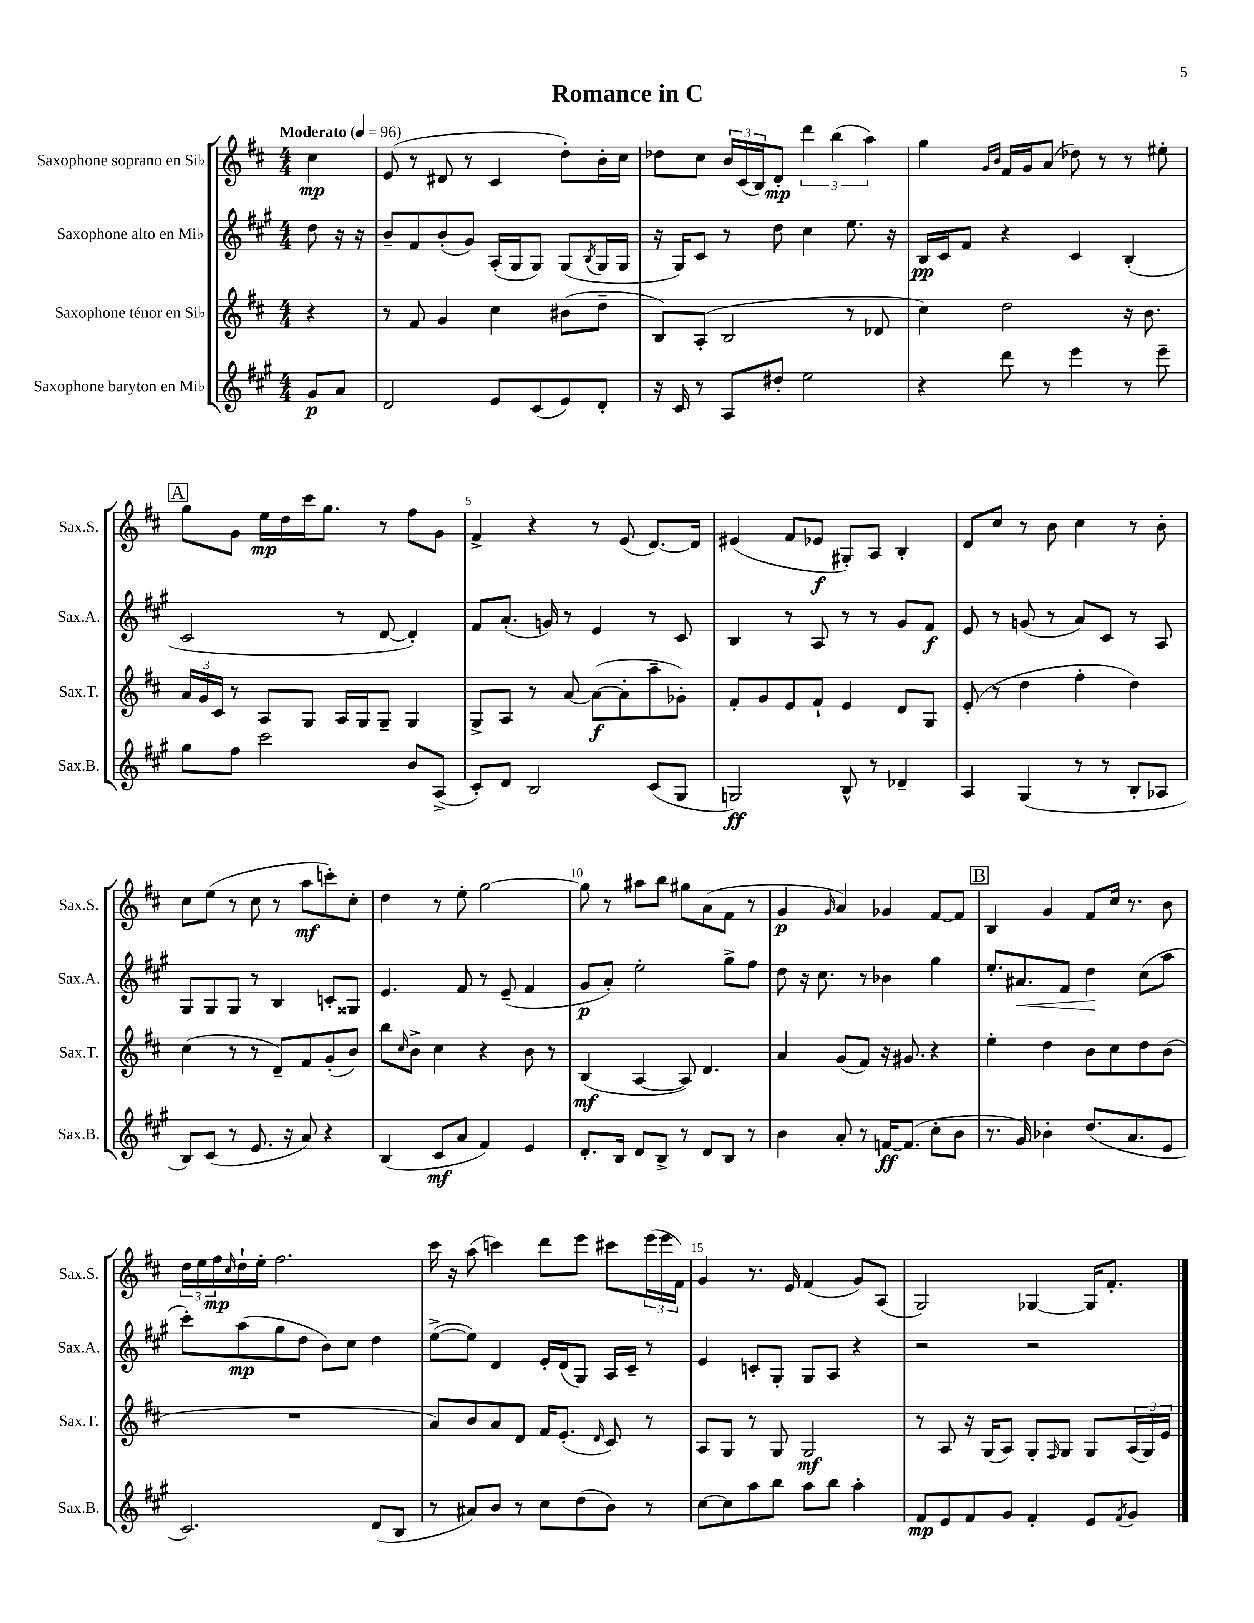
\header { title = "Romance in C" }
<<
\new StaffGroup <<
\new Staff = "s0" \with { instrumentName = "Saxophone soprano en Sib" shortInstrumentName = "Sax.S." } {
    \clef treble \key d \major \numericTimeSignature \time 4/4 \partial 4 \tempo "Moderato" 4 = 96
    cis''4\mp |
    e'8( r8 dis'8 r8 cis'4 d''8-.) b'16-. cis''16 |
    des''8 cis''8 \tuplet 3/2 { b'16 cis'16( b16) } d'8-.\mp \tuplet 3/2 { d'''4 b''4( a''4) } |
    g''4 \grace { g'16 b'16 } fis'16 g'16 a'8( des''8) r8 r8 eis''8-. |
    \mark \markup { \box "A" } g''8 g'8 e''16\mp d''16 cis'''16 g''8. r8 fis''8 g'8 |
    fis'4-> r4 r8 e'8( d'8.~) d'16 |
    eis'4( fis'8 ees'8\f gis8-.) a8 b4-. |
    d'8 cis''8 r8 b'8 cis''4 r8 b'8-. |
    cis''8 e''8( r8 cis''8 r8 a''8\mf c'''8-.) cis''8-. |
    d''4 r8 e''8-. g''2~ |
    g''8 r8 ais''8 b''8 gis''8 a'8( fis'8 r8 |
    g'4\p \grace { g'16 } a'4) ges'4 fis'8~ fis'8 |
    \mark \markup { \box "B" } b4 g'4 fis'8 cis''16 r8. b'8 |
    \tuplet 3/2 { d''16 e''16 fis''16\mp } \grace { cis''16 } d''16-! e''16-. fis''2. |
    cis'''16 r16 a''8( c'''4) d'''8 e'''8 cis'''8 \tuplet 3/2 { e'''16( e'''16 fis'16) } |
    g'4 r8. e'16 fis'4( g'8) a8( |
    g2) ges4~ ges16 fis'8.-. \bar "|." |
}
\new Staff = "s1" \with { instrumentName = "Saxophone alto en Mib" shortInstrumentName = "Sax.A." } {
    \clef treble \key a \major \numericTimeSignature \time 4/4 \partial 4
    d''8 r16 r16 |
    b'8-- fis'8 b'8-.( gis'8) a16-.( gis16 gis8) gis8( \acciaccatura { b8 } gis16 gis16 |
    r16 gis16) cis'8 r8 d''8 cis''4 e''8. r16 |
    b16\pp cis'16 fis'8 r4 cis'4 b4-.( |
    \mark \markup { \box "A" } cis'2 r8 d'8~ d'4-.) |
    fis'8 a'8.-.( g'16) r8 e'4 r8 cis'8 |
    b4 r8 a8 r8 r8 gis'8 fis'8\f |
    e'8 r8 g'8( r8 a'8) cis'8 r8 a8 |
    gis8 gis8 gis8 r8 b4 c'8-. gisis8 |
    e'4. fis'8 r8 e'8--( fis'4 |
    gis'8\p a'8-.) e''2-. gis''8-> fis''8 |
    d''8 r16 cis''8. r8 bes'4 gis''4 |
    \mark \markup { \box "B" } e''8.-. ais'8.\< fis'8 d''4\! cis''8( a''8 |
    cis'''8-.) a''8\mp( gis''8 d''8 b'8) cis''8 d''4 |
    e''8~->( e''8) d'4 e'16-. d'16( gis8) a16 cis'16-- r8 |
    e'4 c'8-. gis8-. gis8 a8 r4 |
    r2 r2 \bar "|." |
}
\new Staff = "s2" \with { instrumentName = "Saxophone ténor en Sib" shortInstrumentName = "Sax.T." } {
    \clef treble \key d \major \numericTimeSignature \time 4/4 \partial 4
    r4 |
    r8 fis'8 g'4 cis''4 bis'8( d''8-- |
    b8) a8-.( b2 r8 des'8 |
    cis''4) d''2 r16 b'8. |
    \mark \markup { \box "A" } \tuplet 3/2 { a'16 g'16 cis'16 } r8 a8 g8 a16 g16 g8-- g4 |
    g8-> a8 r8 a'8~ a'8~\f( a'8-. a''8-- ges'8-.) |
    fis'8-. g'8 e'8 fis'8-! e'4 d'8 g8 |
    e'8-.( r8 d''4 fis''4-. d''4) |
    cis''4( r8 r8 d'8--) fis'8 g'8-.( b'8) |
    b''8 \grace { cis''16 } b'8-> cis''4 r4 b'8 r8 |
    b4\mf( a4~ a8) d'4. |
    a'4 g'8( fis'8) r16 gis'8. r4 |
    \mark \markup { \box "B" } e''4-. d''4 b'8 cis''8 d''8 b'8( |
    R1 |
    a'8) b'8 a'8 d'8 fis'16 e'8.-.( \grace { d'16 } cis'8) r8 |
    a8 g8 r8 g8 g2\mf |
    r8 a8 r16 g16( a8) g8-. \grace { fis16 } g8 g8 \tuplet 3/2 { a16( g16) e'16 } \bar "|." |
}
\new Staff = "s3" \with { instrumentName = "Saxophone baryton en Mib" shortInstrumentName = "Sax.B." } {
    \clef treble \key a \major \numericTimeSignature \time 4/4 \partial 4
    gis'8\p a'8 |
    d'2 e'8 cis'8( e'8) d'8-. |
    r16 cis'16 r8 a8 dis''8-. e''2 |
    r4 d'''8 r8 e'''4 r8 e'''8-- |
    \mark \markup { \box "A" } gis''8 fis''8 cis'''2 b'8 a8->( |
    cis'8-.) d'8 b2 cis'8( gis8 |
    g2\ff) b8-^ r8 des'4-- |
    a4 gis4( r8 r8 b8-. aes8 |
    b8) cis'8( r8 e'8. r16 a'8) r4 |
    b4( cis'8\mf a'8 fis'4) e'4 |
    d'8.-. b16 d'8 b8-> r8 d'8 b8 r8 |
    b'4 a'8-. r8 f'16~\ff f'8.( cis''8-. b'8 |
    \mark \markup { \box "B" } r8. gis'16) bes'4-. d''8.( a'8. e'8 |
    cis'2.) d'8( b8 |
    r8 ais'8) b'8 r8 cis''8 d''8( b'8) r8 |
    cis''8~ cis''8 a''8 b''8 a''8 b''8 a''4-. |
    fis'8\mp e'8 fis'8 gis'8 fis'4-. e'8 \acciaccatura { fis'8 } gis'8 \bar "|." |
}
>>
>>
\layout { \context { \Score \override BarNumber.break-visibility = ##(#f #t #t) barNumberVisibility = #(every-nth-bar-number-visible 5) } }
